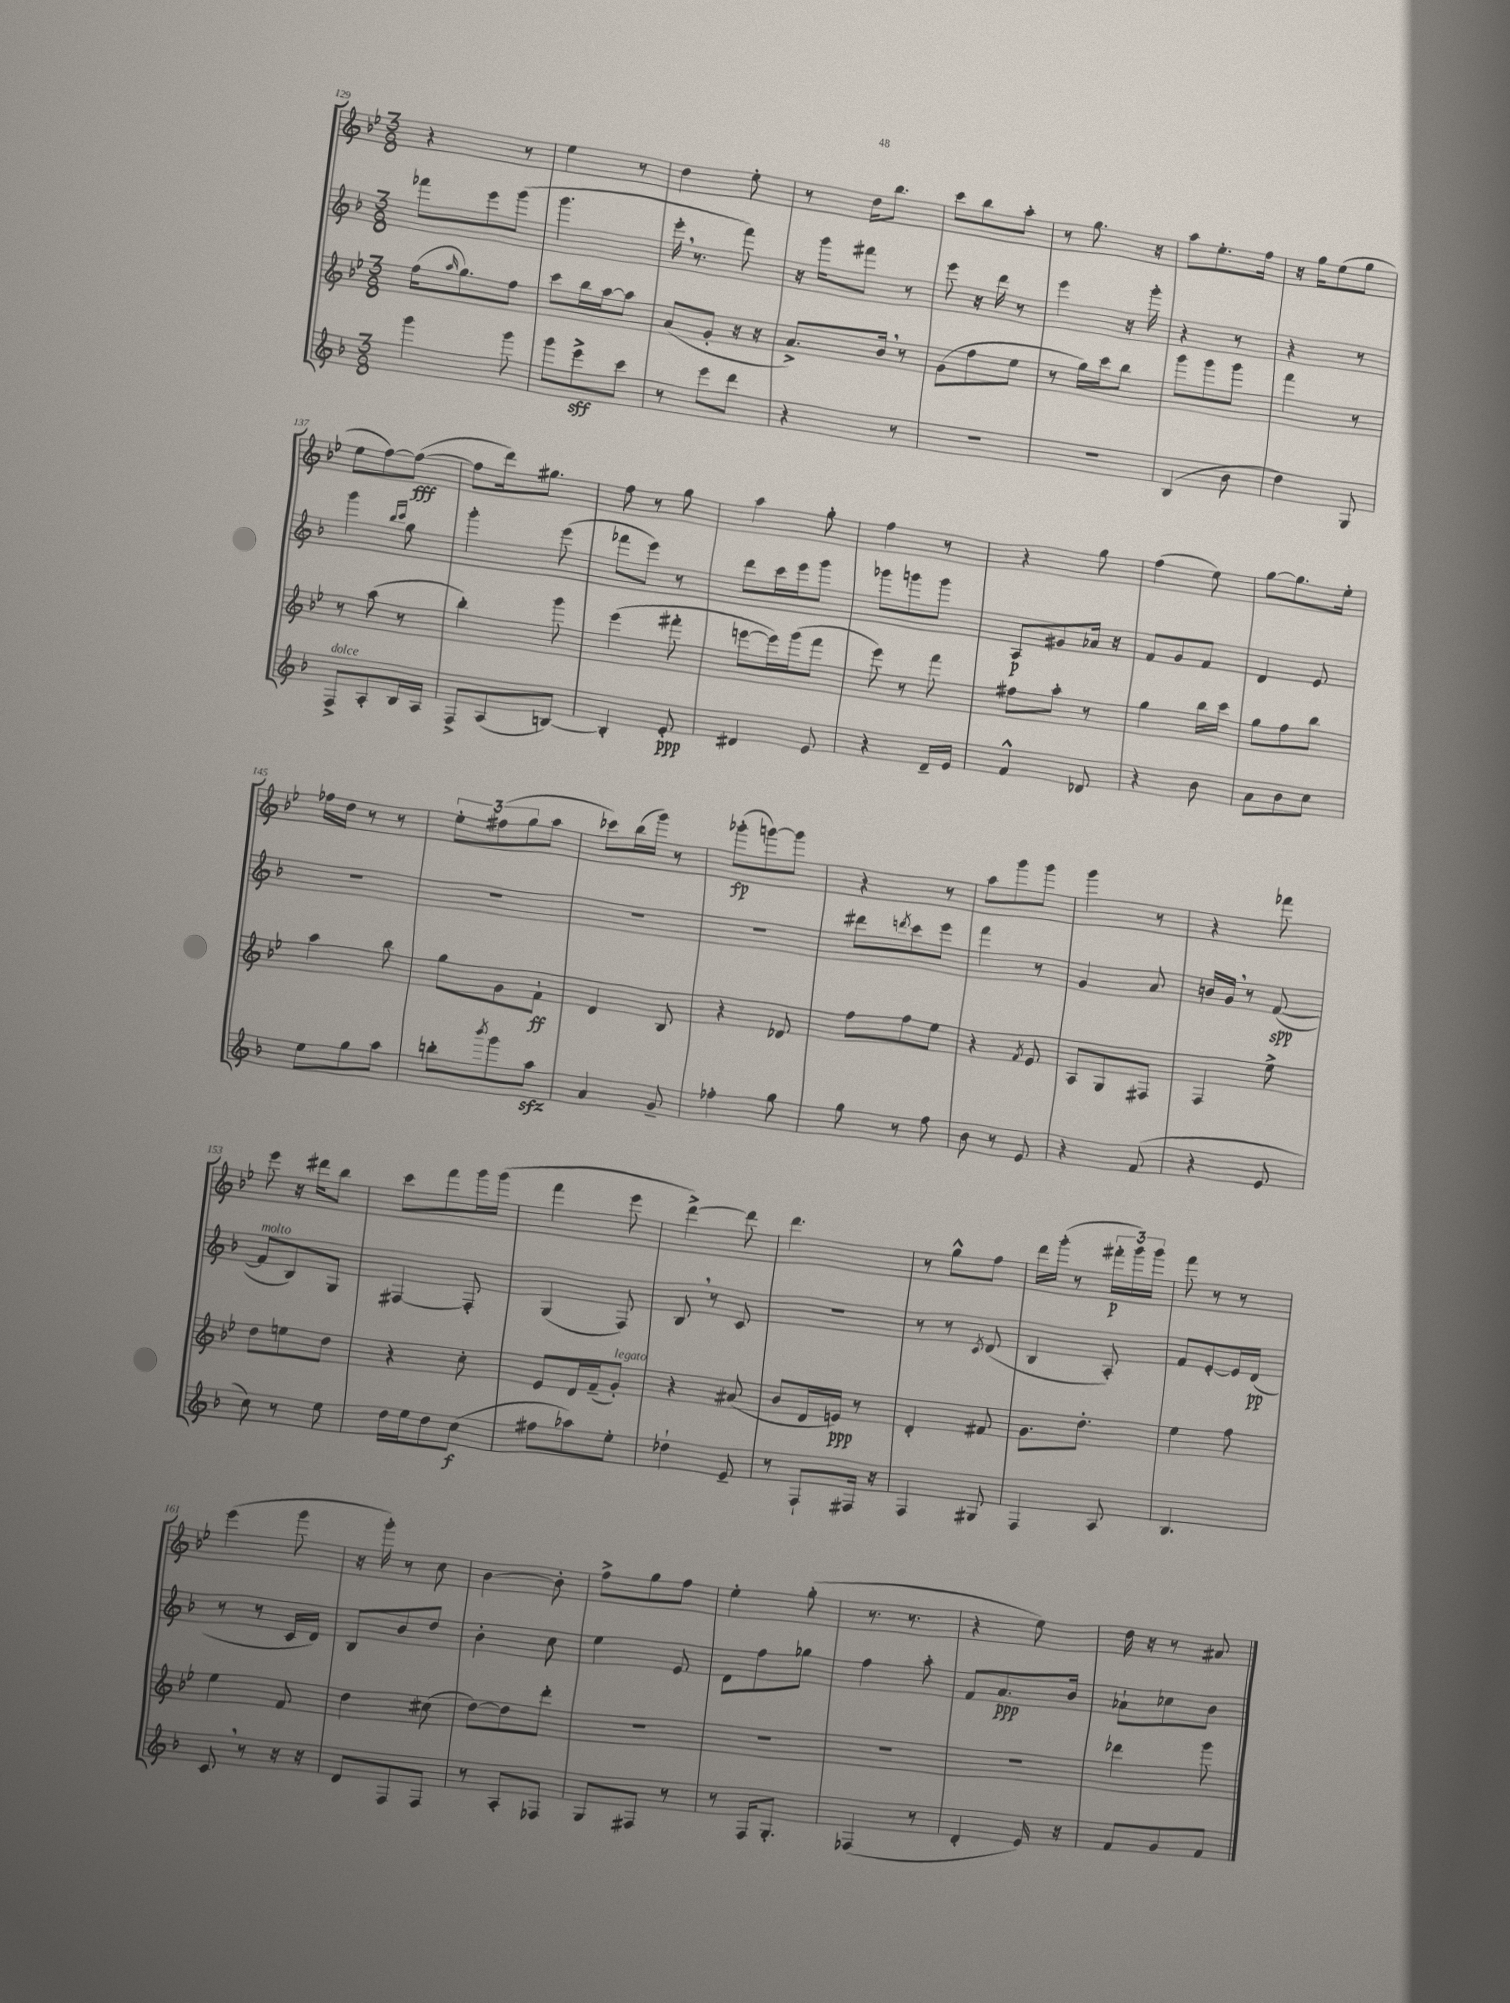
<<
\new StaffGroup <<
\new Staff = "s0" {
    \clef treble \key bes \major \numericTimeSignature \time 3/8
    r4 r8 |
    ees''4 r8 |
    d''4 ees''8-. |
    r8 d''16 bes''8. |
    c'''8 bes''8 a''8-. |
    r8 g''8. r16 |
    a''8 ees''8.-. f''16 |
    r16 g''16 ees''8( g''8 |
    ees''8 f''8~) f''8~\fff( |
    f''8 d'''16) gis''8. |
    f''8 r8 g''8 |
    a''4 g''8-. |
    f''4 r8 |
    r4 g''8 |
    f''4( ees''8) |
    g''8~ g''8. ees''16-. |
    fes''16 d''16 r8 r8 |
    \tuplet 3/2 { ees''8-. fis''8( g''8 } a''8 |
    ces'''8) bes''16( g'''16) r8 |
    ges'''8-.\fp( g'''8~) g'''8 |
    r4 r8 |
    a''8 g'''8 g'''8 |
    g'''4 r8 |
    r4 fes'''8 |
    ees'''8 r16 dis'''16 bes''8 |
    c'''8 f'''8 g'''16 g'''16( |
    f'''4 ees'''8 |
    d'''4~->) d'''8 |
    d'''4. |
    r8 g''8-^ f''8 |
    d'''16 g'''16-.( r8 \tuplet 3/2 { fis'''16-.\p g'''16) g'''16 } |
    f'''8 r8 r8 |
    ees'''4( g'''8 |
    r16 g'''16-.) r8 c''8 |
    bes'4~ bes'8-. |
    f''8-> g''8 f''8 |
    ees''4-. g''8-.( |
    r8. r8. |
    r4 ees''8) |
    d''16 r16 r8 ais'8 \bar "|." |
}
\new Staff = "s1" {
    \clef treble \key f \major \numericTimeSignature \time 3/8
    fes'''8 e'''8 g'''8( |
    g'''4. |
    e'''16-. \breathe r8. f'''8) |
    r16 g'''16 fis'''8 r8 |
    e'''8 r16 d'''16 r8 |
    e'''4 r16 g'''16-. |
    r4 r8 |
    r4 r8 |
    g'''4 \grace { bes''16 c'''16 } g''8 |
    g'''4-. e'''8( |
    fes'''8 e'''8) r8 |
    d'''8 c'''16 e'''16 g'''8 |
    ges'''8 g'''8 g'''8 |
    a8\p gis'8 aes'16 r16 |
    f'8 g'8 f'8 |
    d'4 e'8 |
    R4. |
    R4. |
    R4. |
    R4. |
    dis'''8 \acciaccatura { d'''8 } c'''8 e'''8 |
    f'''4 r8 |
    g'4 a'8 |
    b'16 g'16 \breathe r8 f'8~\spp( |
    f'8^\markup { \italic "molto" } bes8) g8 |
    fis4~ fis8-. |
    g4( f8) |
    bes8 \breathe r8 c'8 |
    r4. |
    r8 r8 \acciaccatura { c'8 } d'8( |
    bes4 a8-.) |
    f'8 e'8~-. e'16 d'16\pp( |
    r8 r8 c'16 d'16) |
    bes8 bes'8 d''8 |
    bes'4-. c''8 |
    e''4 e'8 |
    d'8 f''8 ges''8 |
    f''4 a''8-. |
    f'8 a'8.\ppp bes'16 |
    aes'8-! ces''8 bes'8 \bar "|." |
}
\new Staff = "s2" {
    \clef treble \key bes \major \numericTimeSignature \time 3/8
    f''16( \grace { a''16 } g''8.) f''8 |
    c'''8 bes''16 a''16~ a''8 |
    a'8( g'8-. r16 r16 |
    a'8.->) bes'16 \breathe r8 |
    g'8( f''8 ees''8 |
    r8 g''16) c'''16 bes''8 |
    g'''8 g'''8 g'''8 |
    f'''4 r8 |
    r8 a''8( r8 |
    bes''4-.) g'''8 |
    ees'''4( fis'''8-. |
    e'''8~ e'''16) g'''16( f'''8 |
    ees'''8) r8 f'''8 |
    fis''8 a''8-. r8 |
    g''4 bes''16 c'''16 |
    g''8 f''8 bes''8 |
    a''4 bes''8 |
    g''8 g'8 f'8-!\ff |
    d'4 bes8 |
    r4 des'8 |
    f''8 f''8 ees''8 |
    r4 \acciaccatura { f'8 } ees'8 |
    a8 g8 fis8 |
    f4 ees''8-> |
    d''8 e''8 d''8 |
    r4 c''8-. |
    ees'8 d'16 f'16--( g'8-.^\markup { \italic "legato" }) |
    r4 ais'8( |
    bes'8 d'16 e'16\ppp) r8 |
    d'4-. fis'8 |
    g'8. d''8.-. |
    ees''4 f''8 |
    ees''4 f'8 |
    d''4 cis''8( |
    d''8~) d''8 d'''8-. |
    R4. |
    R4. |
    R4. |
    R4. |
    des'''4 g'''8 \bar "|." |
}
\new Staff = "s3" {
    \clef treble \key f \major \numericTimeSignature \time 3/8
    g'''4 g'''8 |
    g'''8 e'''8->\sff c'''8 |
    r8 e'''8 d'''8 |
    r4 r8 |
    R4. |
    R4. |
    bes4( bes'8 |
    d''4) g8 |
    f8->^\markup { \italic "dolce" } a8-. bes16 a16 |
    f8-> a8( b8~) |
    b4-. e'8-.\ppp |
    dis'4 e'8 |
    r4 d'16-- e'16 |
    f'4-^ des'8 |
    r4 bes'8 |
    a'8 bes'8 c''8 |
    e''8 g''8 a''8 |
    b''8-. \acciaccatura { bes'''8 } g'''8 a''8\sfz |
    a'4 g'8-- |
    fes''4-. g''8 |
    g''8 r8 f''8 |
    bes'8 r8 e'8 |
    r4 f'8( |
    r4 e'8 |
    c''8) r8 e''8 |
    d''16 e''16 d''8 c''8\f( |
    fis''8 aes''8) e''8-. |
    des''4-! e'8-- |
    r8 f8-! fis16 r16 |
    f4 gis8 |
    f4 a8 |
    bes4. |
    c'8 \breathe r8 r16 r16 |
    d'8 f8 f8 |
    r8 a8-. fes8 |
    g8 fis8 r8 |
    r8 f16 g8.-. |
    fes4( r8 |
    d'4-. e'16) r16 |
    f'8 g'8 f'8 \bar "|." |
}
>>
>>
\layout { \context { \Score currentBarNumber = #129 } }
